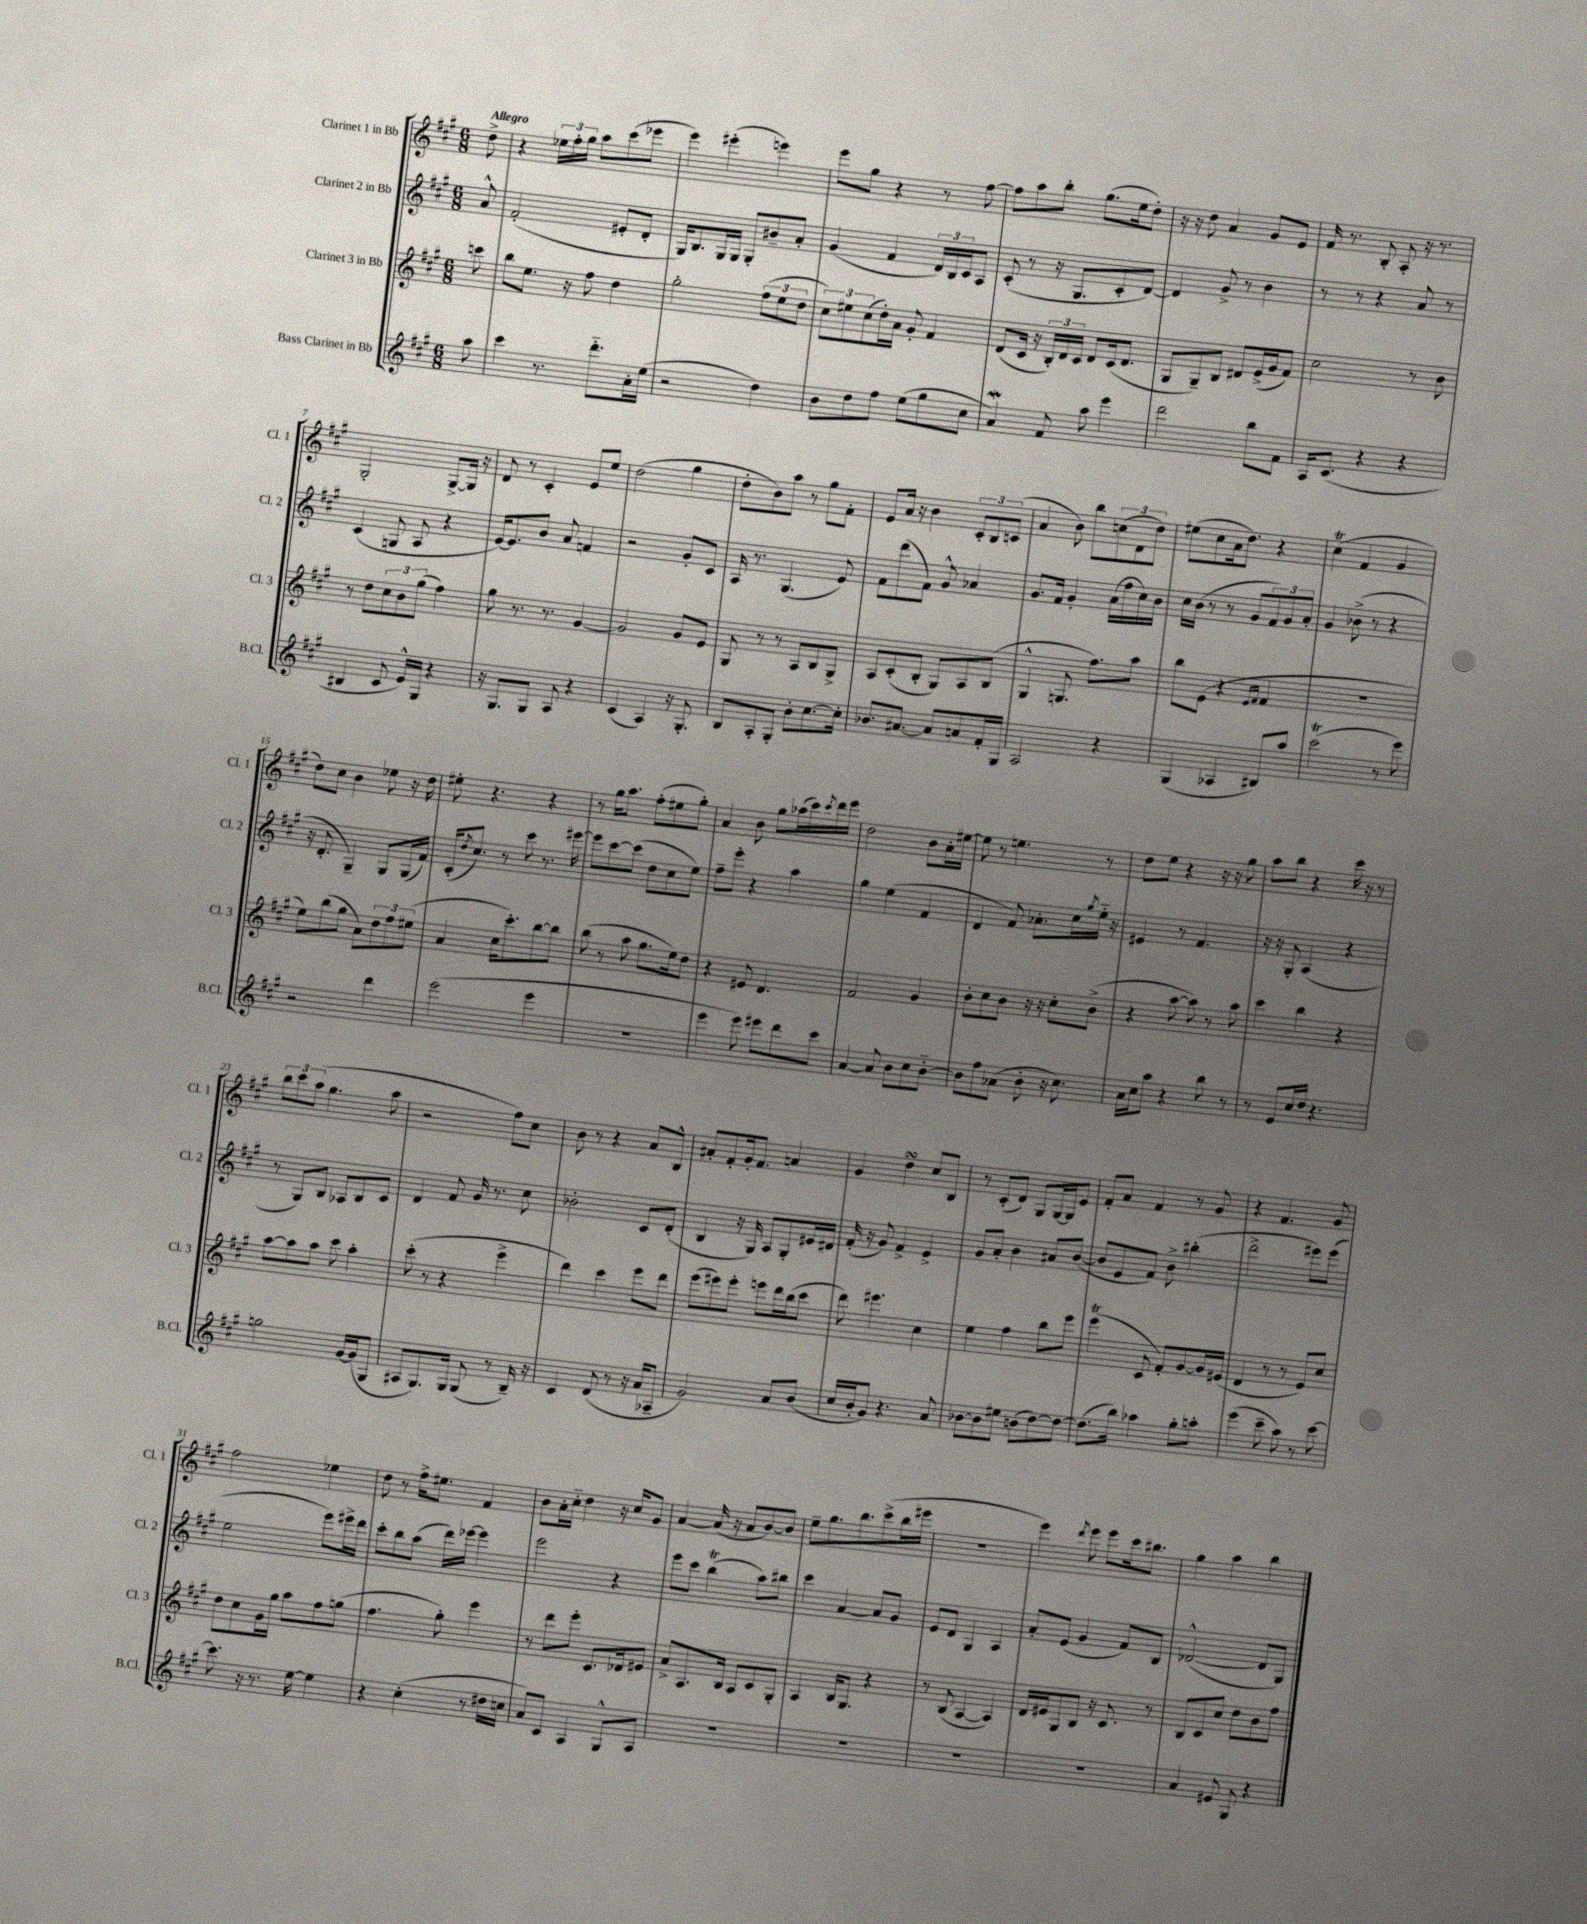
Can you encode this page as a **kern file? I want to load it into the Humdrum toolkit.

**kern	**kern	**kern	**kern
*part4	*part3	*part2	*part1
*staff4	*staff3	*staff2	*staff1
*I"Bass Clarinet in Bb	*I"Clarinet 3 in Bb	*I"Clarinet 2 in Bb	*I"Clarinet 1 in Bb
*I'B.Cl.	*I'Cl. 3	*I'Cl. 2	*I'Cl. 1
*clefG2	*clefG2	*clefG2	*clefG2
*k[f#c#g#]	*k[f#c#g#]	*k[f#c#g#]	*k[f#c#g#]
*M6/8	*M6/8	*M6/8	*M6/8
=	=	=	=
!	!	!	!LO:TX:a:B:t=Allegro
8aa\	8cccn\	8a^^/	8dd^\
=1	=1	=1	=1
4ccc#\	8bb\L	(2f#'/	4r
.	8.ee\J	.	.
8.r	.	.	24ee-X\LL
.	.	.	24ff#'\
.	16r	.	.
.	.	.	24gg#\JJ
.	8ff#\	.	8aa\L
8.ddd\L	.	.	.
.	4dd\	8e#X'/L	(8ccc#\
16a'\L	.	8d'/J	8eee-X\J
(16ee\JJ	.	.	.
=2	=2	=2	=2
2r	2gg#'\	16G#/KL)	4eee\)
.	.	8.B/	.
.	.	16G#/L	(4eee#X'\
.	.	16G#/JJ	.
.	.	8G#'/L	.
4dd\)	(12ff#\L	8b#X~/	4eeen\)
.	12ee\	.	.
.	.	8a'/J	.
.	12dd\J	.	.
=3	=3	=3	=3
8b\L	12cc#\L)	(4g#/	8eee\L
.	12ee#X\	.	.
8dd\	.	.	8gg#\J
.	(12cc#\	.	.
8ff#\J	16dd'\L)	4f#/	4r
.	16a\JJ	.	.
(8ee\L	8g#'/	.	.
8gg#\	4f#/	24d/LL)	8r
.	.	24B/	.
.	.	24c#/J	.
8cc#\J	.	8A/J	[8ff#\
=4	=4	=4	=4
4aw/)	(8d/L	(8c#'/	8ff#\L]
.	16c#/Jk	8r	8aa\
.	16r	.	.
8f#/	24B'/LL)	16r	8bb'\J
.	24d/	.	.
.	.	8.G#/L	.
.	24c#/JJ	.	.
8aa\	8d/L	.	(8.gg#\L
4eee\	(16c#/k	8c#'/	.
.	8.d/J	.	16ee\k
.	.	[8d/J)	8dd'\J)
=5	=5	=5	=5
2ddd\	8G#/L	4d/]	16r
.	.	.	16r
.	8G#~/)	.	8dd\
.	8B/J	8g#^/	4a/
.	8d#X/L	8r	.
8bb\L	(16e^/L	4b\	8g#/L
.	16g#/J	.	.
8f#\J	8f#/J)	.	8e/J
=6	=6	=6	=6
16A/KL	2cc#\	8r	16f#/
(8.c#/J	.	.	8.r
.	.	8r	.
4r	.	4r	8B'/
.	.	.	8A'/
4r	8r	8a/	16r
.	.	.	8.r
.	8b\	8r	.
!!LO:LB:g=z
=7	=7	=7	=7
4B#X/	8r	(4c#/	2G#'/
.	8dd\L	.	.
8c#/	12cc#\	8Gn/	.
.	12b\	.	.
16e^^/LL)	.	8A/	.
.	(12gg#\J	.	.
16G#/JJ	.	.	.
4r	4ff#\)	4r	[8G#^/L
.	.	.	16G#/Jk]
.	.	.	16r
=8	=8	=8	=8
16r	8gg#\	[16e/KL)	8d/
8.G#/L	.	8.e/]	.
.	8.r	.	8r
8G#/J	.	8b/J	4c#'/
.	8.r	.	.
8A/	.	8a/	.
4r	[4g#/	4fn/	8e/L
.	.	.	8ee/J
=9	=9	=9	=9
(4c#/	2g#/]	2r	(2dd\
4A/)	.	.	.
16r	8g#/L	8g#'/L	4gg#\
8.G#'/	.	.	.
.	8e/J	8c#/J	.
=10	=10	=10	=10
8B/L	8G#/	16A/	8dd'\L
.	.	8.r	.
8A'/	8r	.	8b\)
8G#'/J	8r	(4.G#/	8aa\J
8b'\L	8A/L	.	8r
[8.cc#\	8B/	.	8gg#\L
.	8G#^/J	8e/)	8f#'\J
16cc#'\Jk]	.	.	.
=11	=11	=11	=11
8.b-X/L	8A/L	8f#\L	8e/L
.	(8c#'/	(8ddd\	16a/Jk
[8.a#X/J	.	.	16r
.	8B'/J	8f#\J)	4b\
8a#/L]	8G#/L)	8g#^^/	.
8an/	8A/	4a-X/	12c#'/L
.	.	.	12B/
16f#'/L	(8B/J	.	.
.	.	.	(12cn/J
16G#/JJ	.	.	.
=12	=12	=12	=12
2A/	4G#^^/	8.g#/L	4a/
.	.	16f#/Jk	.
.	8.Gn/	4g#'/	8b\)
.	.	.	8bb\L
.	8.ff#\L)	.	.
4r	.	(16a\LL	(12ccn\
.	.	16ff#\	.
.	.	.	12d\
.	8aa\J	16cc#\)	.
.	.	.	12dd\J)
.	.	16b\JJ	.
=13	=13	=13	=13
(4G#/	8bb\L	16cc#\LL	(8ee#X\L
.	.	(16b\JJ	.
.	(8e\J	8r	8cc#\
4A-X/	4r	8r	16a\k
.	.	.	8.dd\J)
.	.	8g#/L	.
.	16qqe/LL	.	.
.	16qqf#/JJ	.	.
8B#X/L)	4f#/	12f#/)	4r
.	.	12g#/	.
8aa/J	.	.	.
.	.	12a'/J	.
=14	=14	=14	=14
(2ccc#t\	2.r	4g#/	(4cc#t\
.	.	(8b-X^\	4f#/
.	.	8r	.
8r	.	4r	4g#/
8eee\)	.	.	.
!!LO:LB:g=z
=15	=15	=15	=15
2r	8ee\L)	16r	8dd\L)
.	.	8.d'/	.
.	(8bb\	.	8cc#\J
.	8gg#\J	4G#~/)	4b\
.	8a\L)	.	.
4ddd\	12dd\	8G#/L	8ee-X\
.	12ff#\	.	.
.	.	(16G#/L	16r
.	(12ee#X\J	.	.
.	.	16f#/JJ)	16dd\
=16	=16	=16	=16
(2eee\	4a/	(16c#'/KL	8ee#X'\
.	.	8qdd/	.
.	.	8.cc#/J)	.
.	.	.	4.r
.	16cc#\KL	8r	.
.	8.ccc#'\)	.	.
.	.	8ccc#\	.
4eee\	[8bb\	8.r	4r
.	8bb\J]	.	.
.	.	[16eee#X\	.
=17	=17	=17	=17
2.r	(8bb\	8eee#\L]	8r
.	8r	[8ccc#\	16gg#\KL
.	.	.	8.aa\J
.	8aa\	(8ccc#\J]	.
.	8.gg#\L	8dd\L	(8ff#'\L
.	.	8cc#\	8ee#X\
.	16ee\k)	.	.
.	8dd\J	8ee\J)	8gg#'\J)
=18	=18	=18	=18
4eee\	4r	8ff#~\L	4a/
.	.	8eee'\J	.
8eee\)	8e#X/	4r	8b\
8eee#X\L	4.d/	.	8gg#\L
8ddd\	.	4aa\	(16aa-X\L
.	.	.	16ccc#\)
.	.	.	8qccc#/
8ccc#\J	.	.	16ddd\
.	.	.	16eee\JJ
=19	=19	=19	=19
[4a/	2f#/	4gg#\	2dd\
8a/]	.	(4ee\	.
8b\L	.	.	.
8cc#\	4g#/	4f#/	8b\L
[8b\J	.	.	16a'\L
.	.	.	[16ee#X\JJ
=20	=20	=20	=20
8b\L]	8b'\L	4d/	8ee#\]
8ff#\	8cc#\	.	8r
(8a-X\J	8b\J	8f#/)	4.een\
8b'\	16r	8.a-X'\L	.
.	16r	.	.
16r	8cc#'\L	.	.
8.cc#\)	.	16cc#\L	.
.	.	8qgg#/	.
.	(8b^\J	16ee\JJ	8r
.	.	16r	.
=21	=21	=21	=21
16a\LL	4r	4e#X/	8dd\L
16cc#\J	.	.	.
8aa\J	.	.	8ee\J
4r	[8aa\	8r	4r
.	8aa\])	4.f#/	.
8bb\	8r	.	16r
.	.	.	16r
8r	8aa\	.	8gg#\
=22	=22	=22	=22
8r	4ccc#\	16r	8aa\L
.	.	16r	.
8e/L	.	8G#'/	8bb\J
16cc#/L	4bb\	(4A/	4r
16dd/JJ	.	.	.
4.r	.	.	.
.	4r	4r	16ccc#\
.	.	.	16r
.	.	.	8r
!!LO:LB:g=z
=23	=23	=23	=23
2ggn\	[8aa\L	8r	12bb\L
.	.	.	12ccc#\
.	8aa\]	8G#/L)	.
.	.	.	(12aa\J
.	8aa\J	8B/J	4.gg#\
.	8ccc#\	8A-X/L	.
[16g#/LL	4aa'\	8B/	.
(16g#/J]	.	.	.
8G#/J	.	8c#/J	8aa\
=24	=24	=24	=24
8A#X/L	(8ccc#'\	4d/	2r
8.G#/)	8r	.	.
.	4r	8f#/	.
16G#/Jk	.	.	.
(8G#/	.	16g#/	.
.	.	8.r	.
8r	4eee^\	.	8ff#\L)
16B~/)	.	8cc#\	8cc#\J
16r	.	.	.
=25	=25	=25	=25
4c#/	4ddd\)	2b-X'\	8b\
.	.	.	8r
(8d/	4ccc#\	.	4r
8r	.	.	.
16r	8eee\L	8c#/L	8a/L
16a/KL	.	.	.
8A-X~/J	8ddd\J	(8d'/J	8B^^/J
=26	=26	=26	=26
2g#/)	(8eee\L	4B/	8a#X'/L
.	8eee#X\)	.	8f#'/
.	8eee#'\J	16r	16g#'/k
.	.	16G#/)	8.f#/J
.	8eeen\L	8A/L	.
8a/L	16ddd\L	8G#'/	4an/
.	(16bb\J	.	.
(8b/J	8ccc#\J	16e#X/L	.
.	.	16d#X/JJ	.
=27	=27	=27	=27
16cc#/LL	8ddd\)	(16f#'/	4g#/
16b'/J	.	16r	.
8g#/J)	4.eee#X\	8g#/)	.
4.r	.	4f#^/	4ddsSSs\
.	4cc#\	4e^/	8cc#/L
8a/	.	.	8B/J
=28	=28	=28	=28
[8b-X\L	4ee\	8g#/L	8r
8b-\]	.	8a'/J	(8c#'/L
8ee#X\J	4ff#\	4b\	8d/J)
(8bn\L	.	.	8G#/L
[8dd\)	8bb\L	8a#X/L	[16G#/L
.	.	.	16G#/J]
8dd\J_	8eee\J	([8b/J	8e/J
=29	=29	=29	=29
(8.dd\L]	(4eeeT\	8b/L]	8f#'/L
.	.	8e/	8a/J
16bb\Jk)	.	.	.
4aa-X\	8c#/	8f#/J)	4f#/
.	8f#'/L)	8b^\	.
8gg#'\L	[8g#/	(4bb#X'\	8r
8aan'\J	16g#/L]	.	8g#/
.	(16e#X/JJ	.	.
=30	=30	=30	=30
(4eee\	4d/	2ddd^\	4r
8ccc#~\	8r	.	4.f#/
8aa\)	8r	.	.
8r	8e/L)	8eee#X\L)	.
[8ccc#\	8cc#/J	(8eee#\J	8g#/
!!LO:LB:g=z
=31	=31	=31	=31
8.ccc#\]	8dd\L	2ee\	2ff#\
.	8cc#\	.	.
16r	.	.	.
8.r	16g#\L	.	.
.	16gg#\JJ	.	.
.	8aa\L	.	.
[16ee\	.	.	.
4ee\]	8ff#\	8eee\L)	4ee-X\
.	(8ggn\J	16eee#X^\L	.
.	.	16ddd\JJ	.
=32	=32	=32	=32
4r	4.ff#\	8ccc#'\L	8dd\
.	.	8bb\	8r
(4cc#'\	.	(8aa\J	16ff#^\KL
.	.	.	8.ee#X\J
.	8gg#'\)	16ddd\LL)	.
.	.	[16eee-X\JJ	.
8r	4eee\	4eee-\]	4f#/
16dd#X\LL	.	.	.
16ccn\JJ	.	.	.
=33	=33	=33	=33
8a/L)	8r	2eee\	8b\L
8c#/J	8ddd\L	.	16a'\L
.	.	.	16cc#\JJ
4A/	8eee'\J	.	4dd\
.	8.c#/L	.	.
8G#^^/L	.	4r	16r
.	16d-X/k	.	16cc#/KL
8A/J	8e#X/J	.	8g#/J
=34	=34	=34	=34
2.r	8a^/L	8eee\L	[4a/
.	8.A/	8ccc#\J	.
.	.	(4bbT\	(16a/]
.	16B/Jk	.	16r
.	8A/L	.	8a/L
.	8c#/	8aa\L)	[8b/)
.	8G#'/J	8bb#X\J	8b/J]
=35	=35	=35	=35
2.r	4A/	4ccc#\	8ee~\L
.	.	.	8.gg#\
.	16B/KL	[4a/	.
.	8.G#/J	.	8.bb\
.	4r	8a/L]	(8ccc#^\
.	.	8g#/J	16bb\L
.	.	.	16eee#X\JJ
=36	=36	=36	=36
2.r	8r	8e/L	2.r
.	(8B/	8d/J	.
.	[4A/	4G#/	.
.	4A/])	4A/	.
=37	=37	=37	=37
2.r	16d/LL	8a'/L	4eee\)
.	16e#X/J	.	.
.	8G#/	(8e/J	.
.	.	.	8qddd/
.	8B/J	4g#/	8eee\
.	16r	.	8eee\L
.	8.c#/	.	.
.	.	8f#/L)	16ccc#\k
.	.	.	8.bb#X\J
.	8r	8B/J	.
=38	=38	=38	=38
4a/	8B/L	([2d-X^^/	4gg#\
.	8c#/	.	.
8e#X/	8cc#/J	.	4aa\
8G#/	8dd\L	.	.
4r	8b\	8d-/L]	4bb\
.	8ff#\J	8G#/J)	.
==	==	==	==
*-	*-	*-	*-
